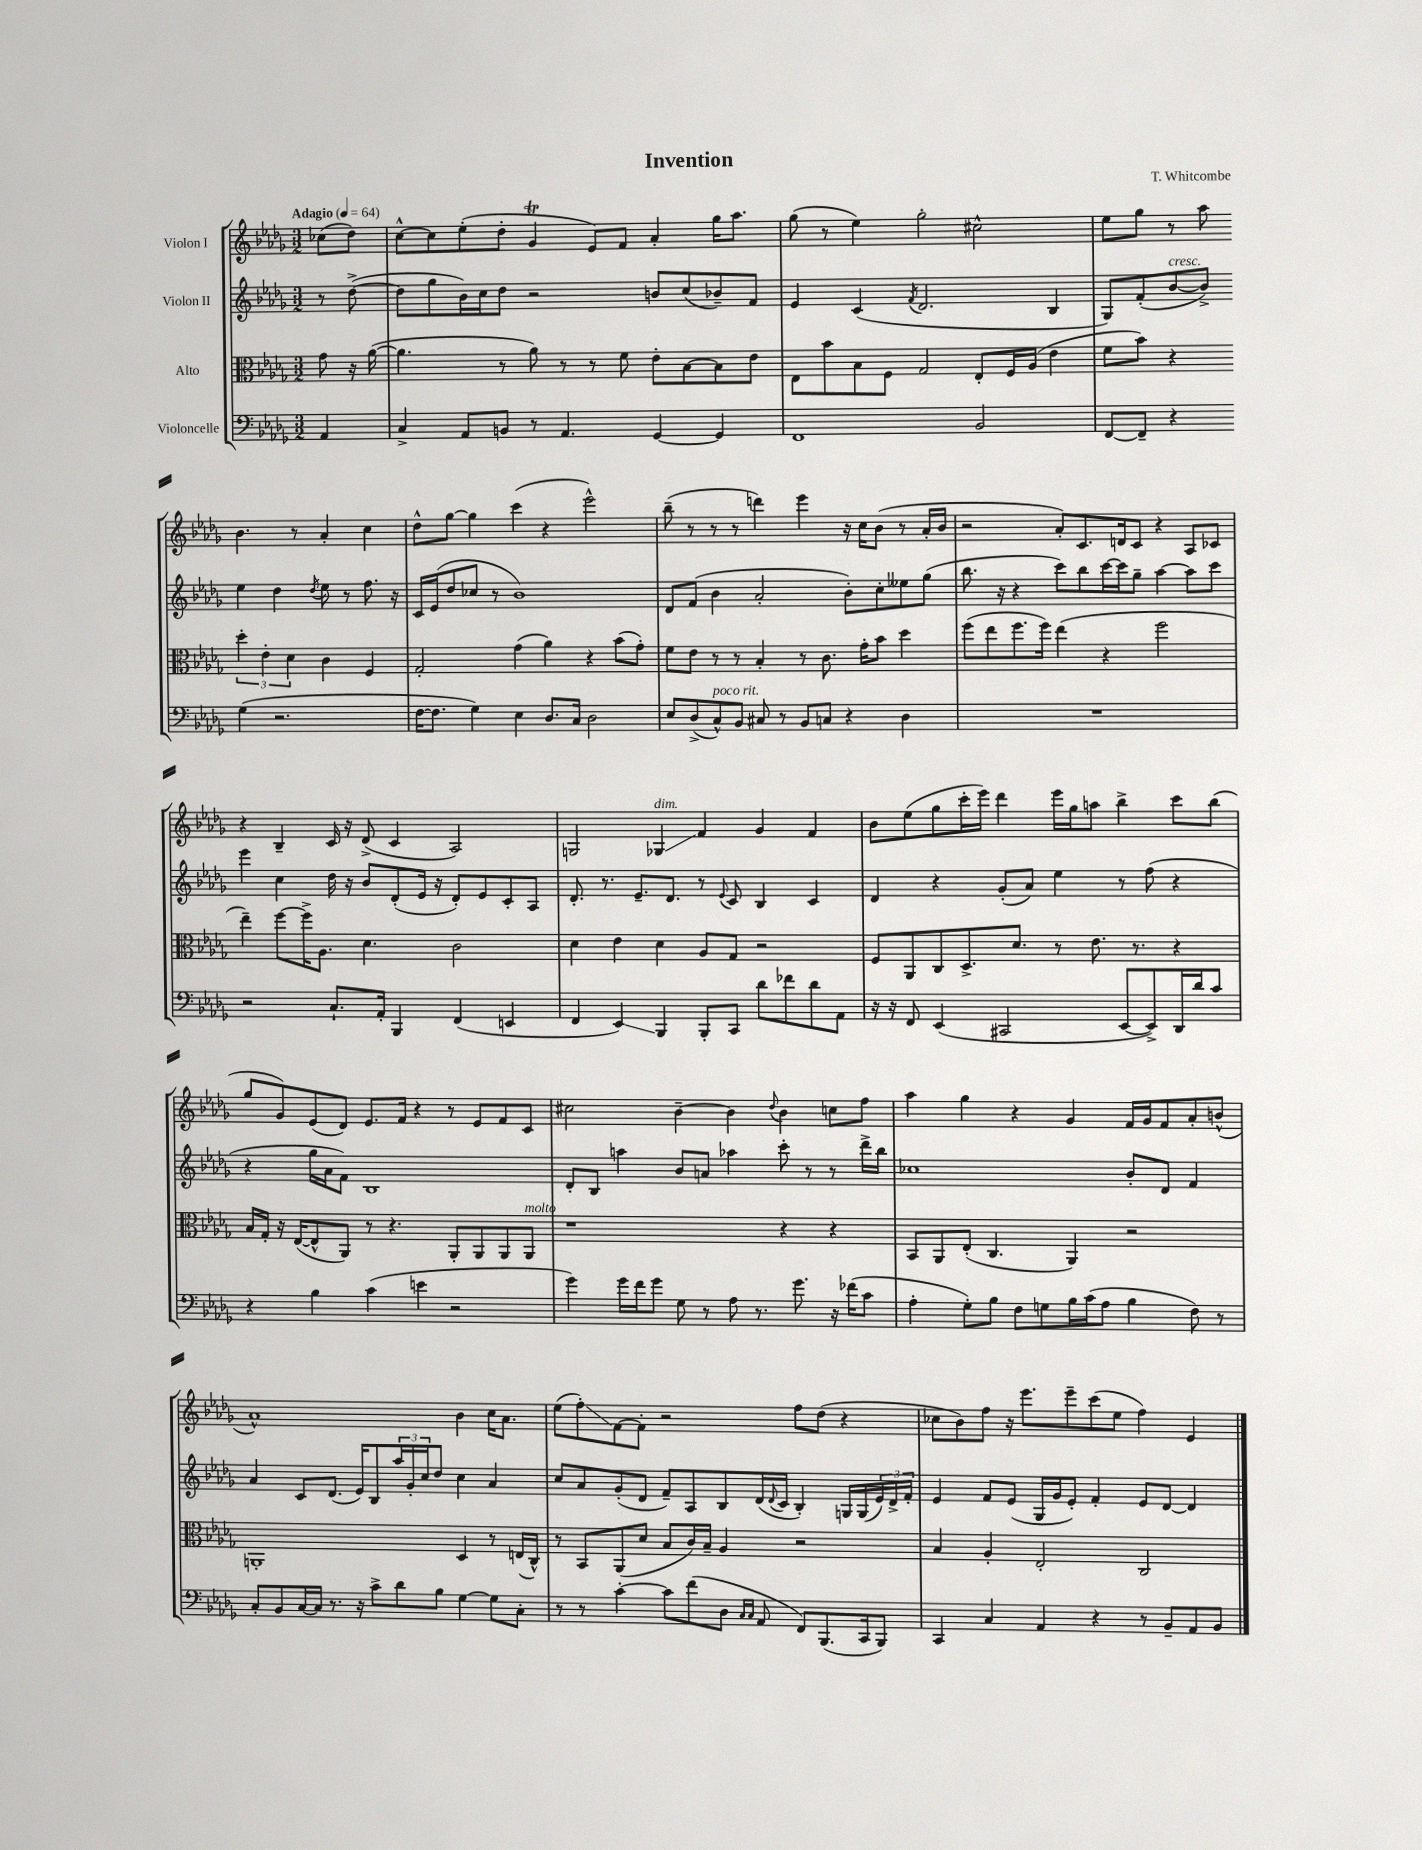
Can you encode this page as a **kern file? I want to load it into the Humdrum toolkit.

**kern	**kern	**kern	**kern
*staff4	*staff3	*staff2	*staff1
*clefF4	*clefC3	*clefG2	*clefG2
*k[b-e-a-d-g-]	*k[b-e-a-d-g-]	*k[b-e-a-d-g-]	*k[b-e-a-d-g-]
*M3/2	*M3/2	*M3/2	*M3/2
*MM64	*MM64	*MM64	*MM64
4AA-/	8g-\	8r	(8cc-\L
.	16r	([8dd-^\	8dd-\J)
.	([16a-\	.	.
=	=	=	=
4C^/	4.a-\]	8dd-\]L	[8cc^^\L
.	.	8gg-\	8cc\]
8AA-/L	.	16b-\L)	(8ee-'\
.	.	16cc\J	.
8BB/J	8r	8dd-\J	8dd-'\J
8r	8a-\)	2r	4g-/
4.AA-/	8r	.	.
.	8r	.	8e-/L)
.	8f\	.	8f/J
[4GG-/	8e-'\L	8b/L	4a-'/
.	[8B-\	(8cc/	.
4GG-/]	8B-\]	8b-~/)	16gg-\LK
.	.	.	8.aa-\J
.	8e-\J	8f/J	.
=	=	=	=
1FF	8E-\L	4e-/	(8gg-\
.	8b-\	.	8r
.	8B-\	(4c/	4ee-\)
.	8F\J	.	.
.	.	8qf/	.
.	2G-/	2.d-/	2gg-'\
2BB-/	8E-'/L	.	2cc#^^\
.	16F/L	.	.
.	(16A-/JJ	.	.
.	4e-\	4B-/	.
=	=	=	=
[8FF/L	8f\L	8G-/L)	8ee-\L
8FF~/]J	8b-\J)	(8f'/	8gg-\J
4r	4r	[8b-/	8r
.	.	8b-^/]J)	8aa-\
(4G-\	6dd-'\	4ee-\	4.b-\
.	6e-'\	.	.
2.r	.	4dd-\	.
.	6d-\	.	.
.	.	.	8r
.	.	8qdd-/	.
.	4c\	8ee-\	4a-'/
.	.	8r	.
.	4F/	8.ff\	4cc\
.	.	16r	.
=	=	=	=
[16F\LK	2G-'/	16c/LL	8dd-^^\L
8.F\]J	.	(16e-/J	.
.	.	8dd-/	[8gg-\J
4G-\)	.	8cc-/J	4gg-\]
.	.	8r	.
4E-\	(4g-\	1b-)	(4ccc\
8.D-/L	4a-\)	.	4r
16C/Jk	.	.	.
2D-\	4r	.	2eee-^^\)
.	(8b-\L	.	.
.	8g-'\J)	.	.
=	=	=	=
8E-/L	8f\L	8d-/L	(8bb-~\
(8D-^/	8e-\J	(8f/J	8r
8C^^/)	8r	4b-\	8r
8BB-/J	8r	.	8r
8C#/	4B-'/	2a-'/	4ddd\)
8r	.	.	.
8BB-/L	8r	.	4eee-\
8C/J	8.c\	.	.
4r	.	8b-'\L)	16r
.	16g-'\LK	.	16cc\LK
.	8b-\J	8cc'\	(8b-\J
4D-\	4dd-\	8ee--\	8r
.	.	(8gg-\J	16a-'/LL
.	.	.	16b-/JJ
=	=	=	=
1.r	(8ff\L	8.bb-\	2r
.	8ee-\	.	.
.	.	16r	.
.	8.ff\	4r	.
.	16ff\Jk)	.	.
.	(4ee-\	8ccc\L)	8a-'/L)
.	.	8bb-\	8.c/
.	4r	[16ccc\L	.
.	.	16ccc\]J	16d/k
.	.	8gg-~\J	8c/J
.	2ff\	[4aa-\	4r
.	.	8aa-\]L	8A-/L
.	.	8ccc\J	8c-/J
=	=	=	=
2r	4ee-~\)	4eee-\	4r
.	[8ff\L	4cc\	4B-~/
.	16ff^\]K	.	.
.	8.A-\J	.	.
8.C`/L	.	16dd-\	16c/
.	.	16r	16r
.	4.d-\	8b-/L	(8d-^/
16AA-'/Jk	.	.	.
4BBB-/	.	(8d-'/	4c/
.	.	16e-/Jk	.
.	.	16r	.
(4FF/	2c\	8d-'/L)	2A-/)
.	.	8e-/	.
4EE/	.	8c'/	.
.	.	8A-/J	.
=	=	=	=
4FF/	4d-\	8.d-'/	2G/
.	.	8.r	.
4EE-/)	4e-\	.	.
.	.	8.e-~/L	.
4BBB-/	4d-\	.	4G-/
.	.	8.d-/J	.
8BBB-'/L	8A-/L	8r	4f/
.	.	8qqe-/	.
8CC/J	8G-/J	8c/	.
8d-\L	2r	4B-/	4g-/
8f-\	.	.	.
8d-\	.	4c/	4f/
8AA-\J	.	.	.
=	=	=	=
16r	8F/L	4d-/	8b-\L
16r	.	.	.
8FF/	8AA-/	.	(8ee-\
(4EE-/	8C/	4r	8gg-\
.	8.D-^/	.	16ccc'\L
.	.	.	16eee-\JJ)
2CC#/	.	(8g-'/L	4ddd-\
.	8.d-/J	.	.
.	.	8a-/J)	.
.	8r	4ee-\	16eee-\LL
.	.	.	16gg-\J
.	8.e-\	.	8aa\J
[8EE-/L	.	8r	4bb-^\
.	8.r	.	.
8EE-^/])	.	(8ff\	.
16DD-/L	4r	4r	8ccc\L
16d-/J	.	.	.
8c/J	.	.	(8bb-\J
=	=	=	=
4r	16B-/LL	4r	8gg-/L
.	16G-'/JJ	.	.
.	16r	.	8g-/)
.	([16E-/LK	.	.
4B-\	8E-^^/]	16gg-\LL	(8e-/
.	.	16a-\J	.
.	8AA-/J)	8f\J)	8d-/J)
(4c\	8r	1B-	8.e-/L
.	4.r	.	.
.	.	.	16f/Jk
4e\	.	.	4r
2r	8AA-'/L	.	8r
.	8AA-/	.	8e-/L
.	8AA-/	.	8f/
.	8AA-/J	.	8c/J
=	=	=	=
4g-\)	1r	8d-'/L	2cc#\
.	.	8B-/J	.
16g-\LL	.	4aa\	.
16f\J	.	.	.
8g-\J	.	.	.
8G-\	.	8b-/L	[4b-~\
8r	.	8a/J	.
8A-\	.	4aa-\	4b-\]
8.r	.	.	.
.	.	.	8qqdd-/
.	4r	8ccc'\	4b-\
8.g-\	.	.	.
.	.	8r	.
16r	4r	8r	8cc\L
(16f-\LK	.	.	.
8c\J	.	16ddd-^\LL	8ff\J
.	.	16bb-\JJ	.
=	=	=	=
4A-'\	8BB-/L	1cc-	4aa-\
.	8AA-/	.	.
8G-'\L)	(8E-'/J	.	4gg-\
8B-\J	4.C/	.	.
8F\L	.	.	4r
8G\	.	.	.
16B-\L	4AA-/)	.	4g-/
(16c\J	.	.	.
8A-\J	.	.	.
4B-\	2r	8b-'/L	16f/LL
.	.	.	16g-/J
.	.	8d-/J	8f/
8F\)	.	4f/	8a-'/
8r	.	.	(8b^^/J
=	=	=	=
8C'/L	1AA'	4a-/	1a-^^)
8BB-/	.	.	.
[16C/L	.	8c/L	.
16C/]JJ	.	.	.
8.r	.	(8.d-/J	.
16r	.	16e-/LK)	.
8c^\L	.	8B-/	.
8d-\	.	24aa-/L	.
.	.	24g-'/	.
.	.	24cc/J	.
8B-\J	.	8dd-/J	.
[4G-\	4D-/	4cc\	4b-\
8G-\]L	8r	4a-/	16cc\LK
.	.	.	8.a-\J
8C'\J	(16E/LL	.	.
.	16C^^/JJ)	.	.
=	=	=	=
8r	8r	8cc/L	(8ee-\L
8r	8BB-/L	8a-/	8ff'\)
[4c'\	(8AA-/	(8g-'/	[8f\
.	8d-/J	8d-/J	8f'\]J
8c\]L	8B-/L	8f~/L)	2r
(8f\	16c/L)	8A-/	.
.	16B-~/JJ	.	.
8D-\J	4A-/	8B-/	.
16qqC/LL	.	.	.
16qqC/JJ	.	.	.
8AA-/	.	(16d-/L	.
.	.	8qqd-/	.
.	.	16c/JJ	.
8FF/L)	2r	4B-'/)	8ff\L
(8.BBB-/	.	.	(8dd-\J
.	.	16G/LL	4r
16CC/k	.	(16G/	.
8BBB-/J)	.	24e-/)	.
.	.	24d-^/	.
.	.	24f'/JJ	.
=	=	=	=
4CC/	4B-/	4e-/	8cc-\L
.	.	.	8b-\)
4C/	4A-'/	8f/L	8ff\J
.	.	(8e-/J	16r
.	.	.	8.eee-\L
4AA-/	2E-'/	16G-/LL	.
.	.	16g-/J	.
.	.	8e-'/J)	8eee-~\
4r	.	4f'/	(8ccc\
.	.	.	8ee-\J
8r	2C/	8e-/L	4ff\)
8BB-~/L	.	[8d-/J	.
8AA-/	.	4d-/]	4e-/
8BB-/J	.	.	.
==	==	==	==
*-	*-	*-	*-
